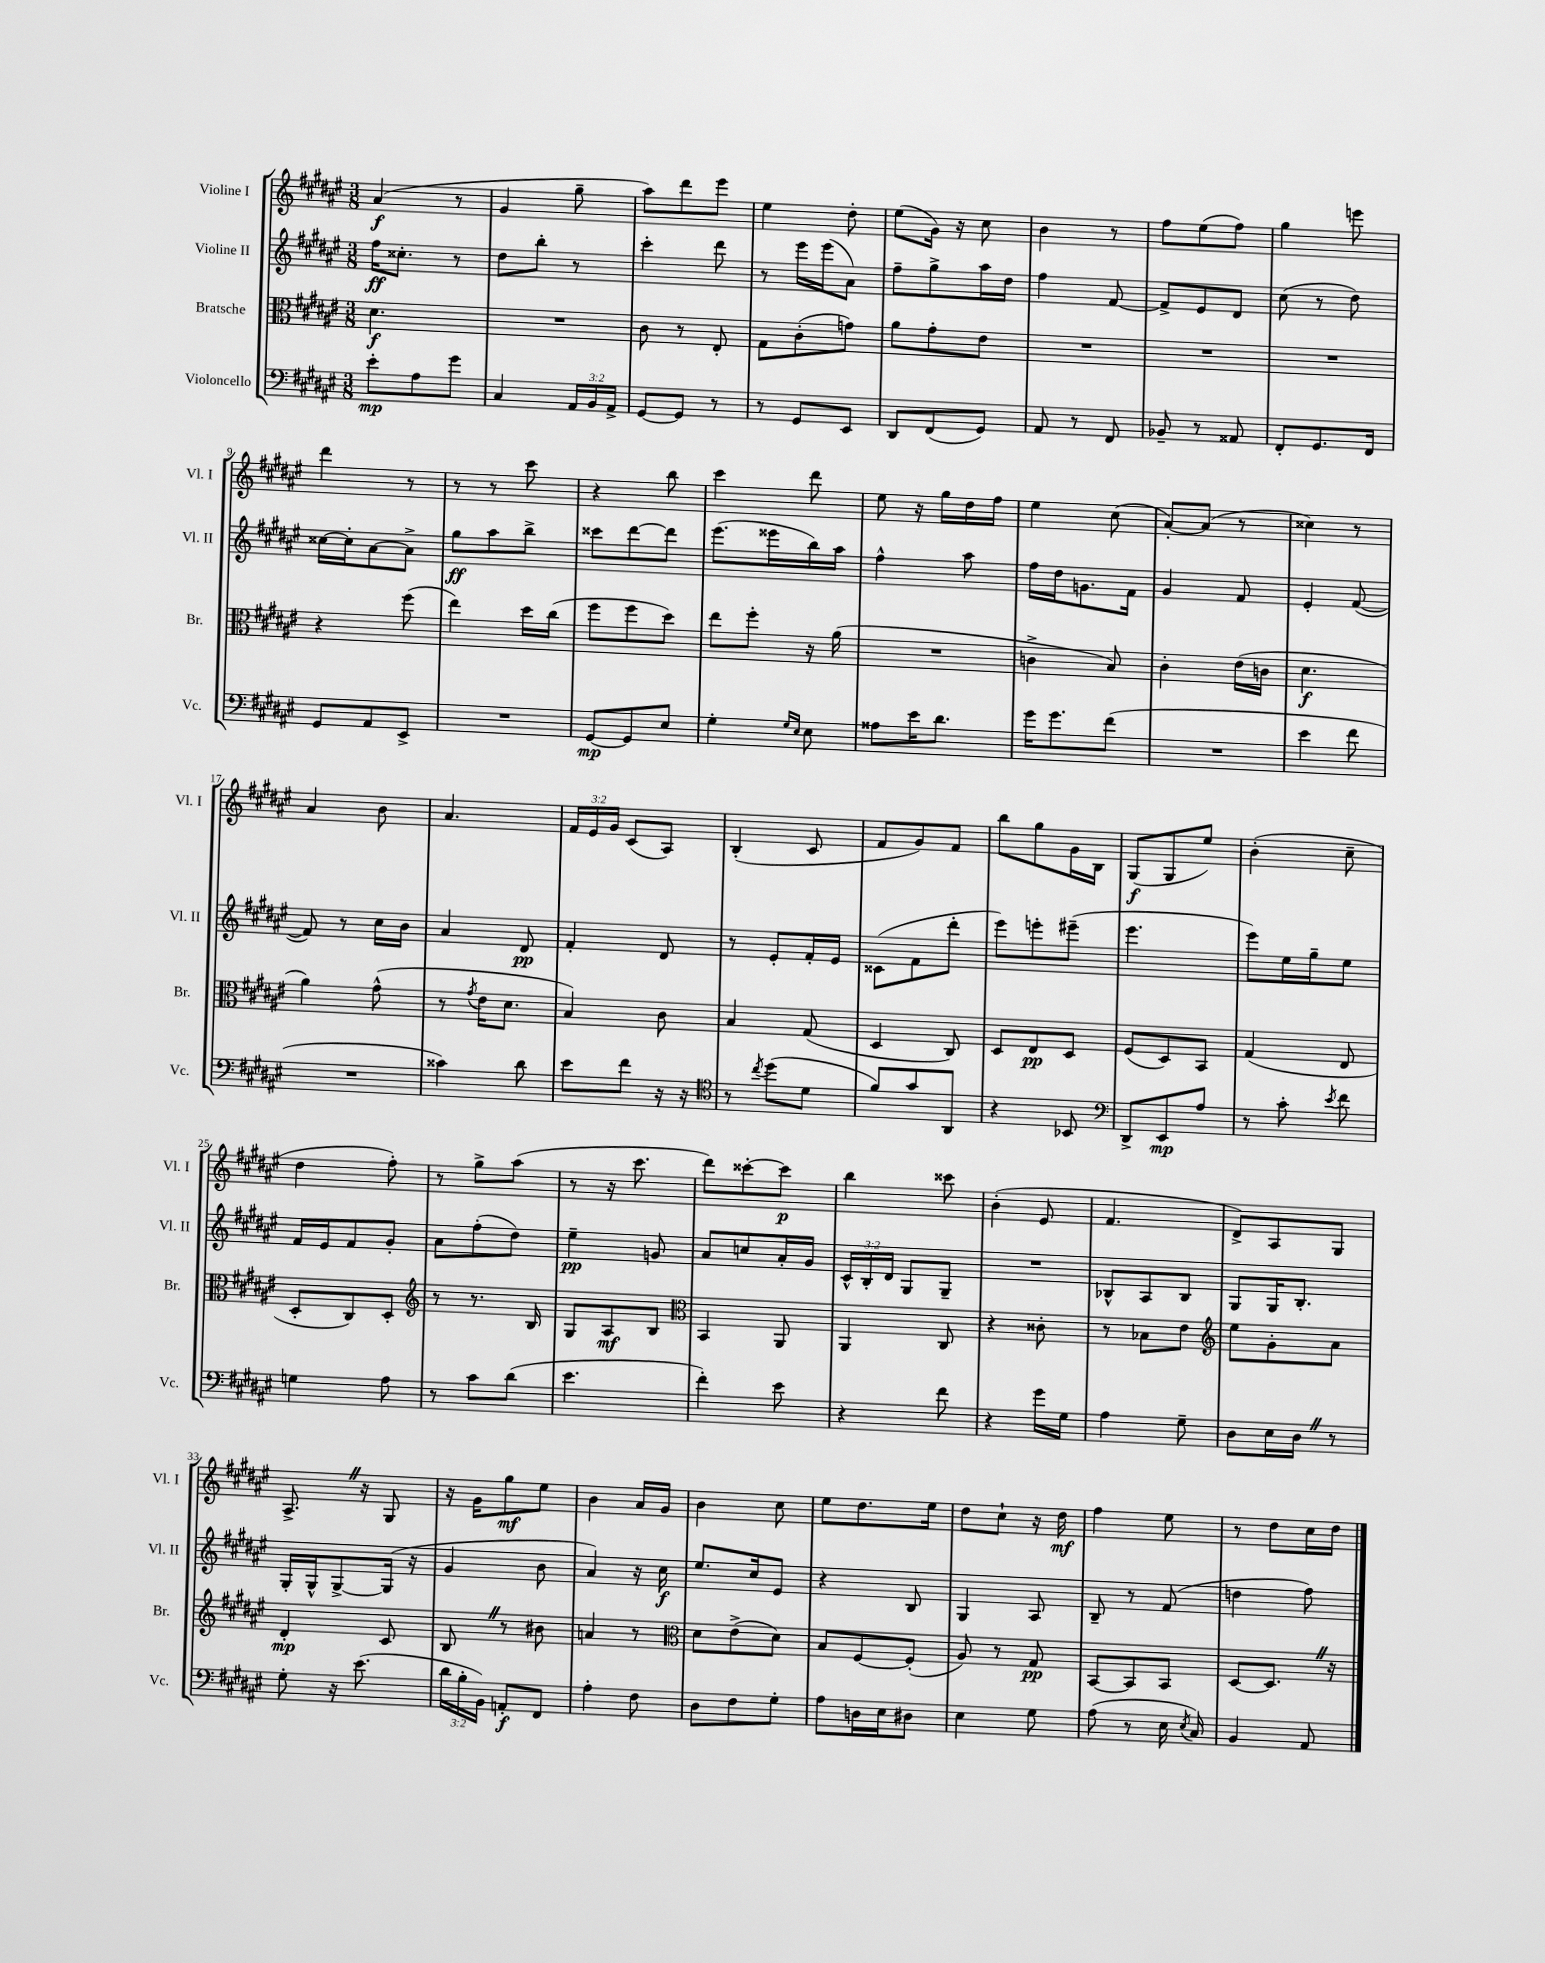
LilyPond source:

<<
\new StaffGroup <<
\new Staff = "s0" \with { instrumentName = "Violine I" shortInstrumentName = "Vl. I" } {
    \clef treble \key fis \major \numericTimeSignature \time 3/8 \override Staff.TupletNumber.text = #tuplet-number::calc-fraction-text
    \autoBeamOff ais'4\f( r8 |
    gis'4 gis''8-- |
    ais''8[) dis'''8 eis'''8] |
    eis''4 dis''8-. |
    eis''8[( gis'16]) r16 cis''8 |
    b'4 r8 |
    fis''8[ eis''8( fis''8]) |
    gis''4 e'''8 |
    dis'''4 r8 |
    r8 r8 cis'''8 |
    r4 b''8 |
    cis'''4 dis'''8 |
    eis''8 r16 gis''16[ dis''16 fis''16] |
    eis''4 cis''8( |
    ais'8[~-.) ais'8]( r8 |
    cisis''4) r8 |
    ais'4 b'8 |
    ais'4. |
    \tuplet 3/2 { fis'16[ eis'16 gis'16] } cis'8[( ais8]) |
    b4-.( cis'8 |
    fis'8[ gis'8) fis'8] |
    b''8[ gis''8 gis'16 b16] |
    gis8[\f( gis8 eis''8]) |
    b'4-.( cis''8-- |
    dis''4 fis''8-.) |
    r8 gis''8[-> ais''8]( |
    r8 r16 cis'''8. |
    dis'''8[) cisis'''8~-. cisis'''8]\p |
    b''4 cisis'''8 |
    b'4-.( eis'8 |
    fis'4. |
    dis'8[->) ais8 gis8] |
    ais8.-> \once \override BreathingSign.text = \markup { \musicglyph "scripts.caesura.straight" } \breathe r16 gis8 |
    r16 gis'16[ gis''8\mf eis''8] |
    b'4 ais'16[ gis'16] |
    b'4 cis''8 |
    eis''8[ dis''8. eis''16] |
    dis''8[ cis''8]-! r16 dis''16\mf |
    fis''4 eis''8 |
    r8 dis''8[ cis''16 dis''16] \bar "|." |
}
\new Staff = "s1" \with { instrumentName = "Violine II" shortInstrumentName = "Vl. II" } {
    \clef treble \key fis \major \numericTimeSignature \time 3/8 \override Staff.TupletNumber.text = #tuplet-number::calc-fraction-text
    \autoBeamOff fis''16[\ff cisis''8.]-. r8 |
    dis''8[ b''8]-. r8 |
    cis'''4-. dis'''8 |
    r8 eis'''16[ eis'''16( ais'8]) |
    fis''8[-- gis''8-> ais''16 dis''16] |
    fis''4 fis'8~ |
    fis'8[-> eis'8 dis'8] |
    cis''8( r8 dis''8) |
    cisis''16[~ cisis''16-. ais'8~ ais'8]-> |
    gis''8[\ff ais''8 b''8]-> |
    cisis'''8[ dis'''8~ dis'''8] |
    eis'''8.[( eisis'''16 b''16) ais''16] |
    fis''4-^ ais''8 |
    fis''16[ dis''16 g'8. fis'16] |
    gis'4 fis'8 |
    eis'4-. fis'8~( |
    fis'8) r8 cis''16[ b'16] |
    ais'4 dis'8\pp |
    fis'4-. dis'8 |
    r8 eis'8[-. fis'16-. eis'16] |
    cisis'8[( fis'8 dis'''8]-. |
    eis'''8[) e'''8-. eis'''8]--( |
    eis'''4. |
    eis'''8[) eis''16 gis''16-- eis''8] |
    fis'16[ eis'16 fis'8 gis'8]-. |
    ais'8[ fis''8-.( dis''8]) |
    eis''4--\pp g'8 |
    ais'8[ c''8 ais'16-. gis'16] |
    \tuplet 3/2 { cis'16[-^ b16-. dis'16] } gis8[ gis8]-- |
    R4. |
    bes8[-^ ais8 bes8] |
    gis8[ gis16 b8.]-. |
    gis16[-. gis16-^ gis8~-> gis16]( r16 |
    gis'4 b'8 |
    ais'4) r16 cis''16\f |
    eis''8.[ cis''16 eis'8] |
    r4 b8 |
    gis4 ais8 |
    b8-- r8 fis'8( |
    d''4 fis''8) \bar "|." |
}
\new Staff = "s2" \with { instrumentName = "Bratsche" shortInstrumentName = "Br." } {
    \clef alto \key fis \major \numericTimeSignature \time 3/8
    \autoBeamOff dis'4.\f |
    R4. |
    cis'8 r8 eis8-. |
    gis8[ cis'8-.( g'8]) |
    ais'8[ gis'8-. eis'8] |
    R4. |
    R4. |
    R4. |
    r4 fis''8( |
    eis''4) dis''16[ cis''16]( |
    fis''8[ fis''8 dis''8]) |
    eis''8[ fis''8]-. r16 ais'16( |
    R4. |
    c'4-> b8) |
    cis'4-. eis'16[( c'16] |
    dis'4.\f |
    ais'4) gis'8-^( |
    r8 \acciaccatura { gis'8 } eis'16[ dis'8.] |
    b4) cis'8 |
    b4 gis8( |
    dis4 cis8) |
    dis8[ eis8\pp dis8] |
    fis8[( dis8) b,8] |
    gis4( eis8 |
    dis8[-. cis8) dis8]-. |
    \clef treble r8 r8. b16 |
    gis8[ ais8\mf b8] |
    \clef alto b,4 ais,8 |
    ais,4 cis8 |
    r4 cisis'8-. |
    r8 bes8[ eis'8] |
    \clef treble eis''8[ gis'8-. ais'8] |
    dis'4-.\mp cis'8 |
    b8 \once \override BreathingSign.text = \markup { \musicglyph "scripts.caesura.straight" } \breathe r8 bis'8 |
    a'4 r8 |
    \clef alto dis'8[ eis'8->( dis'8]) |
    b8[ fis8~ fis8]-.( |
    ais8) r8 gis8\pp |
    b,8[~ b,8 b,8] |
    dis8[~ dis8.] \once \override BreathingSign.text = \markup { \musicglyph "scripts.caesura.straight" } \breathe r16 \bar "|." |
}
\new Staff = "s3" \with { instrumentName = "Violoncello" shortInstrumentName = "Vc." } {
    \clef bass \key fis \major \numericTimeSignature \time 3/8 \override Staff.TupletNumber.text = #tuplet-number::calc-fraction-text
    \autoBeamOff eis'8[-.\mp ais8 gis'8] |
    cis4 \tuplet 3/2 { ais,16[ b,16 ais,16]-> } |
    gis,8[~ gis,8] r8 |
    r8 gis,8[ eis,8] |
    dis,8[ fis,8( gis,8]) |
    ais,8 r8 fis,8 |
    bes,8-- r8 aisis,8 |
    fis,8[-. gis,8. fis,16] |
    gis,8[ ais,8 eis,8]-> |
    R4. |
    gis,8[~\mp gis,8 eis8] |
    gis4-. \grace { gis16[ eis16] } eis8 |
    aisis8[ eis'16 dis'8.] |
    gis'16[ gis'8. fis'8]( |
    R4. |
    eis'4 fis'8 |
    R4. |
    cisis'4) dis'8 |
    eis'8[ fis'8] r16 r16 |
    \clef tenor r8 \acciaccatura { cis''8 } dis''8[( dis'8] |
    fis'8[) gis'8 ais,8] |
    r4 bes,8 |
    \clef bass dis,8[-> eis,8\mp ais8] |
    r8 cis'8-. \acciaccatura { eis'8 } fis'8 |
    g4 ais8 |
    r8 cis'8[ dis'8]( |
    eis'4. |
    fis'4-.) eis'8 |
    r4 fis'8 |
    r4 gis'16[ gis16] |
    ais4 gis8-- |
    dis8[ eis16 dis16] \once \override BreathingSign.text = \markup { \musicglyph "scripts.caesura.straight" } \breathe r8 |
    gis8-. r16 eis'8.( |
    \tuplet 3/2 { dis'16[ b16-. b,16]) } a,8[-.\f fis,8] |
    ais4-. fis8 |
    dis8[ fis8 gis8]-. |
    ais8[ d16 eis16 dis8] |
    eis4 gis8 |
    ais8( r8 eis16 \acciaccatura { eis8 } cis16) |
    b,4 ais,8 \bar "|." |
}
>>
>>
